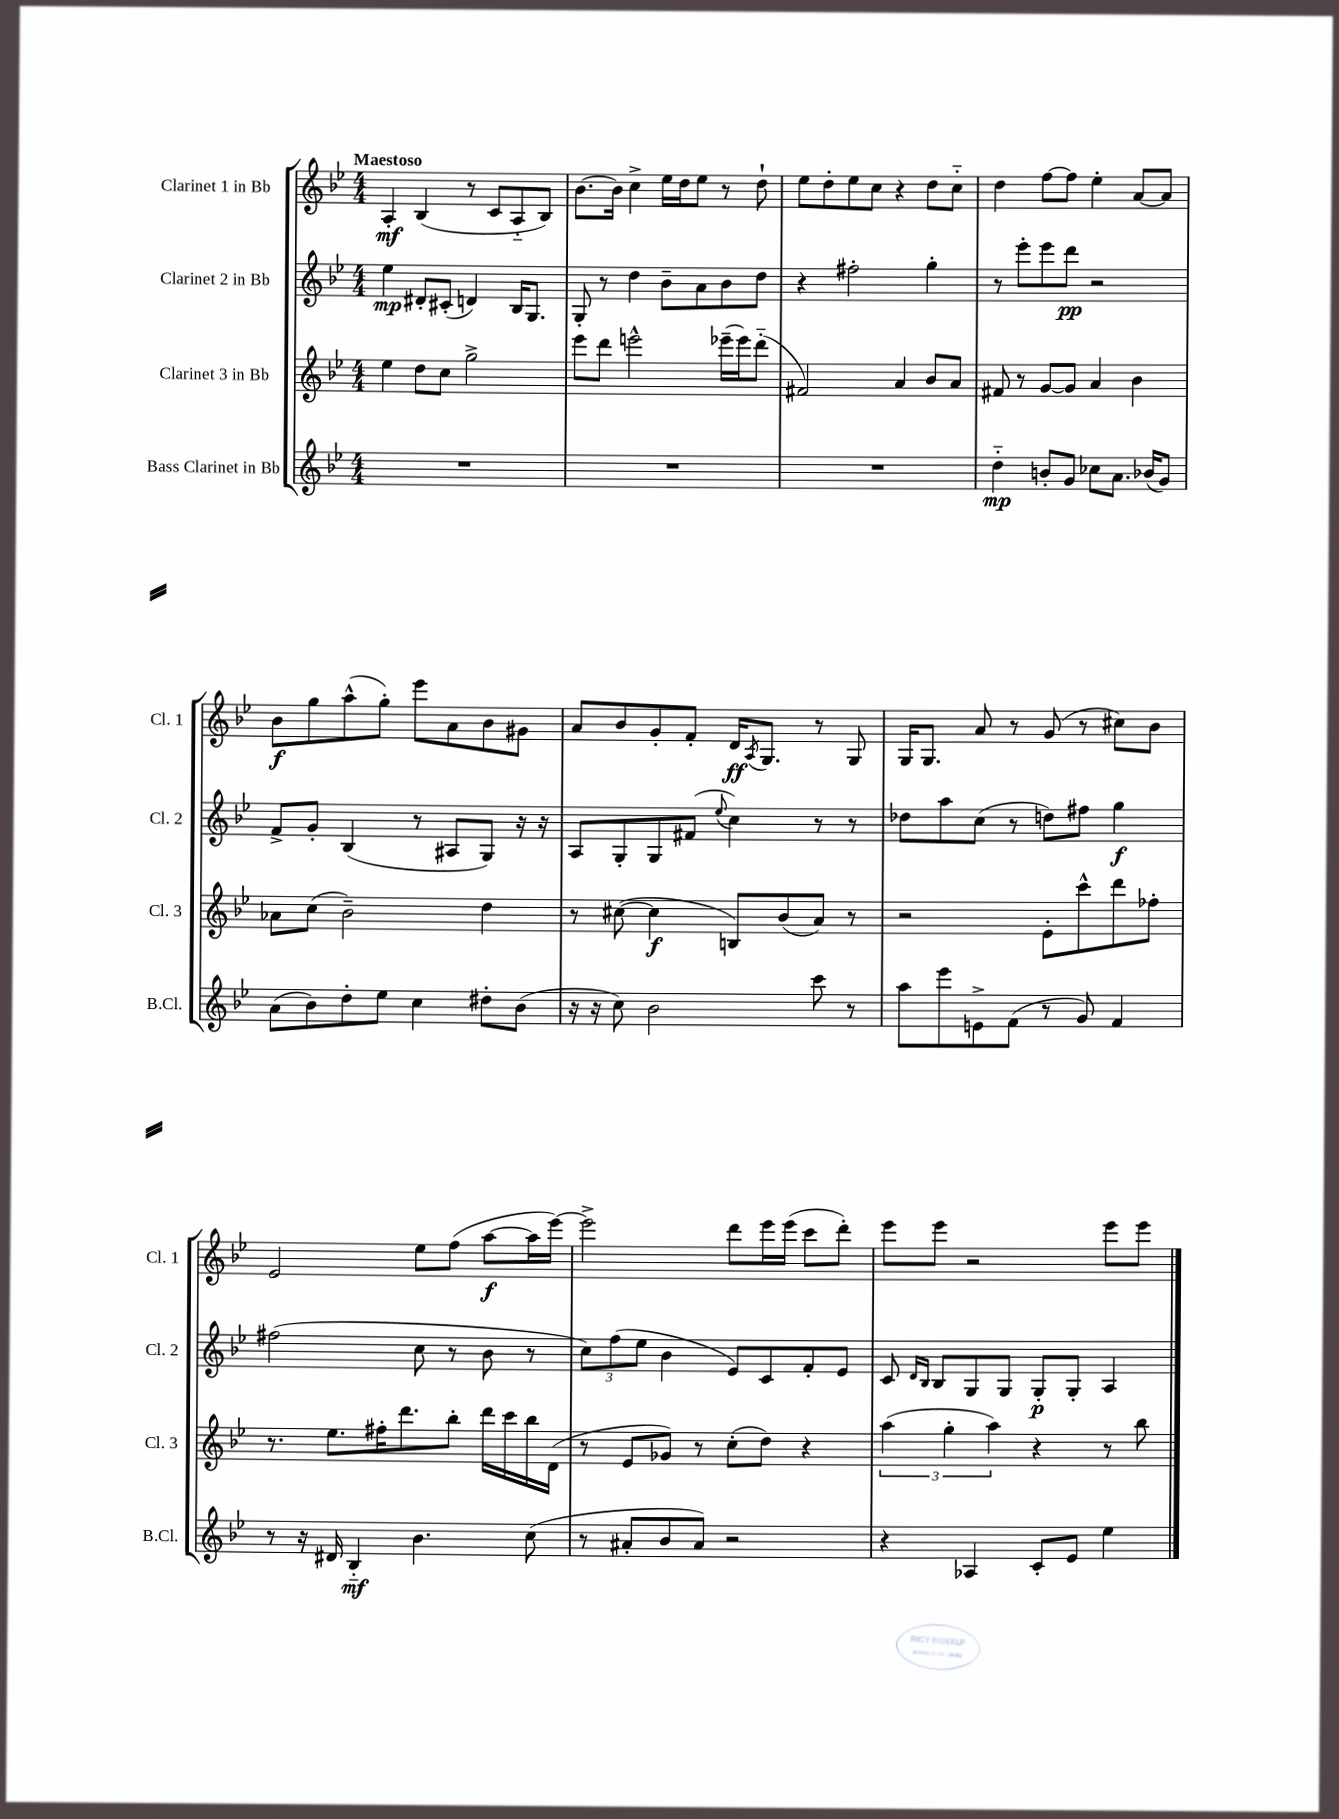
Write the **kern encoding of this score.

**kern	**dynam	**kern	**dynam	**kern	**dynam	**kern	**dynam
*part4	*part4	*part3	*part3	*part2	*part2	*part1	*part1
*staff4	*staff4	*staff3	*staff3	*staff2	*staff2	*staff1	*staff1
*I"Bass Clarinet in Bb	*	*I"Clarinet 3 in Bb	*	*I"Clarinet 2 in Bb	*	*I"Clarinet 1 in Bb	*
*I'B.Cl.	*	*I'Cl. 3	*	*I'Cl. 2	*	*I'Cl. 1	*
*clefG2	*	*clefG2	*	*clefG2	*	*clefG2	*
*k[b-e-]	*	*k[b-e-]	*	*k[b-e-]	*	*k[b-e-]	*
*M4/4	*	*M4/4	*	*M4/4	*	*M4/4	*
=1	=1	=1	=1	=1	=1	=1	=1
!	!	!	!	!	!	!LO:TX:a:B:t=Maestoso	!
1r	.	4ee-\	.	4ee-\	mp	4A'/	mf
.	.	8dd\L	.	8d#X'/L	.	(4B-/	.
.	.	8cc\J	.	(8c#X'/J	.	.	.
.	.	2gg^\	.	4dn/)	.	8r	.
.	.	.	.	.	.	8c/L	.
.	.	.	.	16B-/KL	.	8A/	.
.	.	.	.	8.G/J	.	.	.
.	.	.	.	.	.	8B-/J)	.
=2	=2	=2	=2	=2	=2	=2	=2
1r	.	8eee-\L	.	8G'/	.	[8.b-\L	.
.	.	8ddd\J	.	8r	.	.	.
.	.	.	.	.	.	16b-\Jk]	.
.	.	2eeen^^\	.	4dd\	.	4cc^\	.
.	.	.	.	8b-~\L	.	16ee-\LL	.
.	.	.	.	.	.	16dd\J	.
.	.	.	.	8a\	.	8ee-\J	.
.	.	(16eee-X~\LL	.	8b-\	.	8r	.
.	.	16eee-\J)	.	.	.	.	.
.	.	(8ddd\J	.	8dd\J	.	8dd`\	.
=3	=3	=3	=3	=3	=3	=3	=3
1r	.	2f#X/)	.	4r	.	8ee-\L	.
.	.	.	.	.	.	8dd'\	.
.	.	.	.	2ff#X'\	.	8ee-\	.
.	.	.	.	.	.	8cc\J	.
.	.	4a/	.	.	.	4r	.
.	.	8b-/L	.	4gg'\	.	8dd\L	.
.	.	8a/J	.	.	.	8cc\J	.
=4	=4	=4	=4	=4	=4	=4	=4
4dd\	mp	8f#X/	.	8r	.	4dd\	.
.	.	8r	.	8eee-'\L	.	.	.
8bn'/L	.	[8g/L	.	8eee-\	.	[8ff\L	.
8g/J	.	8g/J]	.	8ddd\J	pp	8ff\J]	.
8cc-X\L	.	4a/	.	2r	.	4ee-'\	.
8.a\J	.	.	.	.	.	.	.
.	.	4b-\	.	.	.	[8a/L	.
(16b-X/KL	.	.	.	.	.	.	.
8g/J)	.	.	.	.	.	8a/J]	.
!!LO:LB:g=z
=5	=5	=5	=5	=5	=5	=5	=5
(8a\L	.	8a-X\L	.	8f^/L	.	8b-\L	f
8b-\)	.	(8cc\J	.	8g'/J	.	8gg\	.
8dd'\	.	2b-~\)	.	(4B-/	.	(8aa^^\	.
8ee-\J	.	.	.	.	.	8gg'\J)	.
4cc\	.	.	.	8r	.	8eee-\L	.
.	.	.	.	8A#X/L	.	8a\	.
8dd#X'\L	.	4dd\	.	8G/J)	.	8b-\	.
(8b-\J	.	.	.	16r	.	8g#X\J	.
.	.	.	.	16r	.	.	.
=6	=6	=6	=6	=6	=6	=6	=6
16r	.	8r	.	8A/L	.	8a/L	.
16r	.	.	.	.	.	.	.
8cc\)	.	([8cc#X\	.	8G'/	.	8b-/	.
2b-\	.	4cc#\]	f	8G/	.	8g'/	.
.	.	.	.	(8f#X/J	.	8f'/J	.
.	.	.	.	8qqee-/	.	.	.
.	.	8Bn/L)	.	4cc\)	.	16d/KL	ff
.	.	.	.	.	.	8qA/	.
.	.	.	.	.	.	8.G/J	.
.	.	(8b-/	.	.	.	.	.
8ccc\	.	8a/J)	.	8r	.	8r	.
8r	.	8r	.	8r	.	8G/	.
=7	=7	=7	=7	=7	=7	=7	=7
8aa\L	.	2r	.	8dd-X\L	.	16G/KL	.
.	.	.	.	.	.	8.G/J	.
8eee-\	.	.	.	8aa\	.	.	.
8en^\	.	.	.	(8cc\J	.	8a/	.
(8f\J	.	.	.	8r	.	8r	.
8r	.	8e-'\L	.	8ddn\L)	.	(8g/	.
8g/)	.	8ccc^^\	.	8ff#X\J	.	8r	.
4f/	.	8ddd\	.	4gg\	f	8cc#X\L)	.
.	.	8ff-X'\J	.	.	.	8b-\J	.
!!LO:LB:g=z
=8	=8	=8	=8	=8	=8	=8	=8
8r	.	8.r	.	(2ff#X\	.	2e-/	.
16r	.	.	.	.	.	.	.
16d#X/	.	8.ee-\L	.	.	.	.	.
4B-/	mf	.	.	.	.	.	.
.	.	16ff#X'\K	.	.	.	.	.
.	.	8.ddd\	.	.	.	.	.
4.b-\	.	.	.	8cc\	.	8ee-\L	.
.	.	8bb-'\J	.	8r	.	(8ff\J	.
.	.	16ddd\LL	.	8b-\	.	[8aa\L	f
.	.	16ccc\	.	.	.	.	.
(8cc\	.	16bb-\	.	8r	.	16aa\L]	.
.	.	(16d\JJ	.	.	.	[16eee-\JJ)	.
=9	=9	=9	=9	=9	=9	=9	=9
8r	.	8r	.	12cc\L)	.	2eee-^\]	.
.	.	.	.	(12ff\	.	.	.
8a#X'/L	.	8e-/L	.	.	.	.	.
.	.	.	.	12ee-\J	.	.	.
8b-/	.	8g-X/J)	.	4b-\	.	.	.
8a#/J)	.	8r	.	.	.	.	.
2r	.	(8cc'\L	.	8e-/L)	.	8ddd\L	.
.	.	8dd\J)	.	8c/	.	16eee-\L	.
.	.	.	.	.	.	(16eee-\JJ	.
.	.	4r	.	8f'/	.	8ccc\L	.
.	.	.	.	8e-/J	.	8ddd'\J)	.
=10	=10	=10	=10	=10	=10	=10	=10
4r	.	(6aa\	.	8c/	.	8eee-\L	.
.	.	.	.	16qqd/LL	.	.	.
.	.	.	.	16qqB-/JJ	.	.	.
.	.	.	.	8B-/L	.	8eee-\J	.
.	.	6gg'\	.	.	.	.	.
4A-X/	.	.	.	8G/	.	2r	.
.	.	6aa\)	.	.	.	.	.
.	.	.	.	8G/J	.	.	.
8c'/L	.	4r	.	8G'/L	p	.	.
8e-/J	.	.	.	8G'/J	.	.	.
4ee-\	.	8r	.	4A/	.	8eee-\L	.
.	.	8bb-\	.	.	.	8eee-\J	.
==	==	==	==	==	==	==	==
*-	*-	*-	*-	*-	*-	*-	*-
